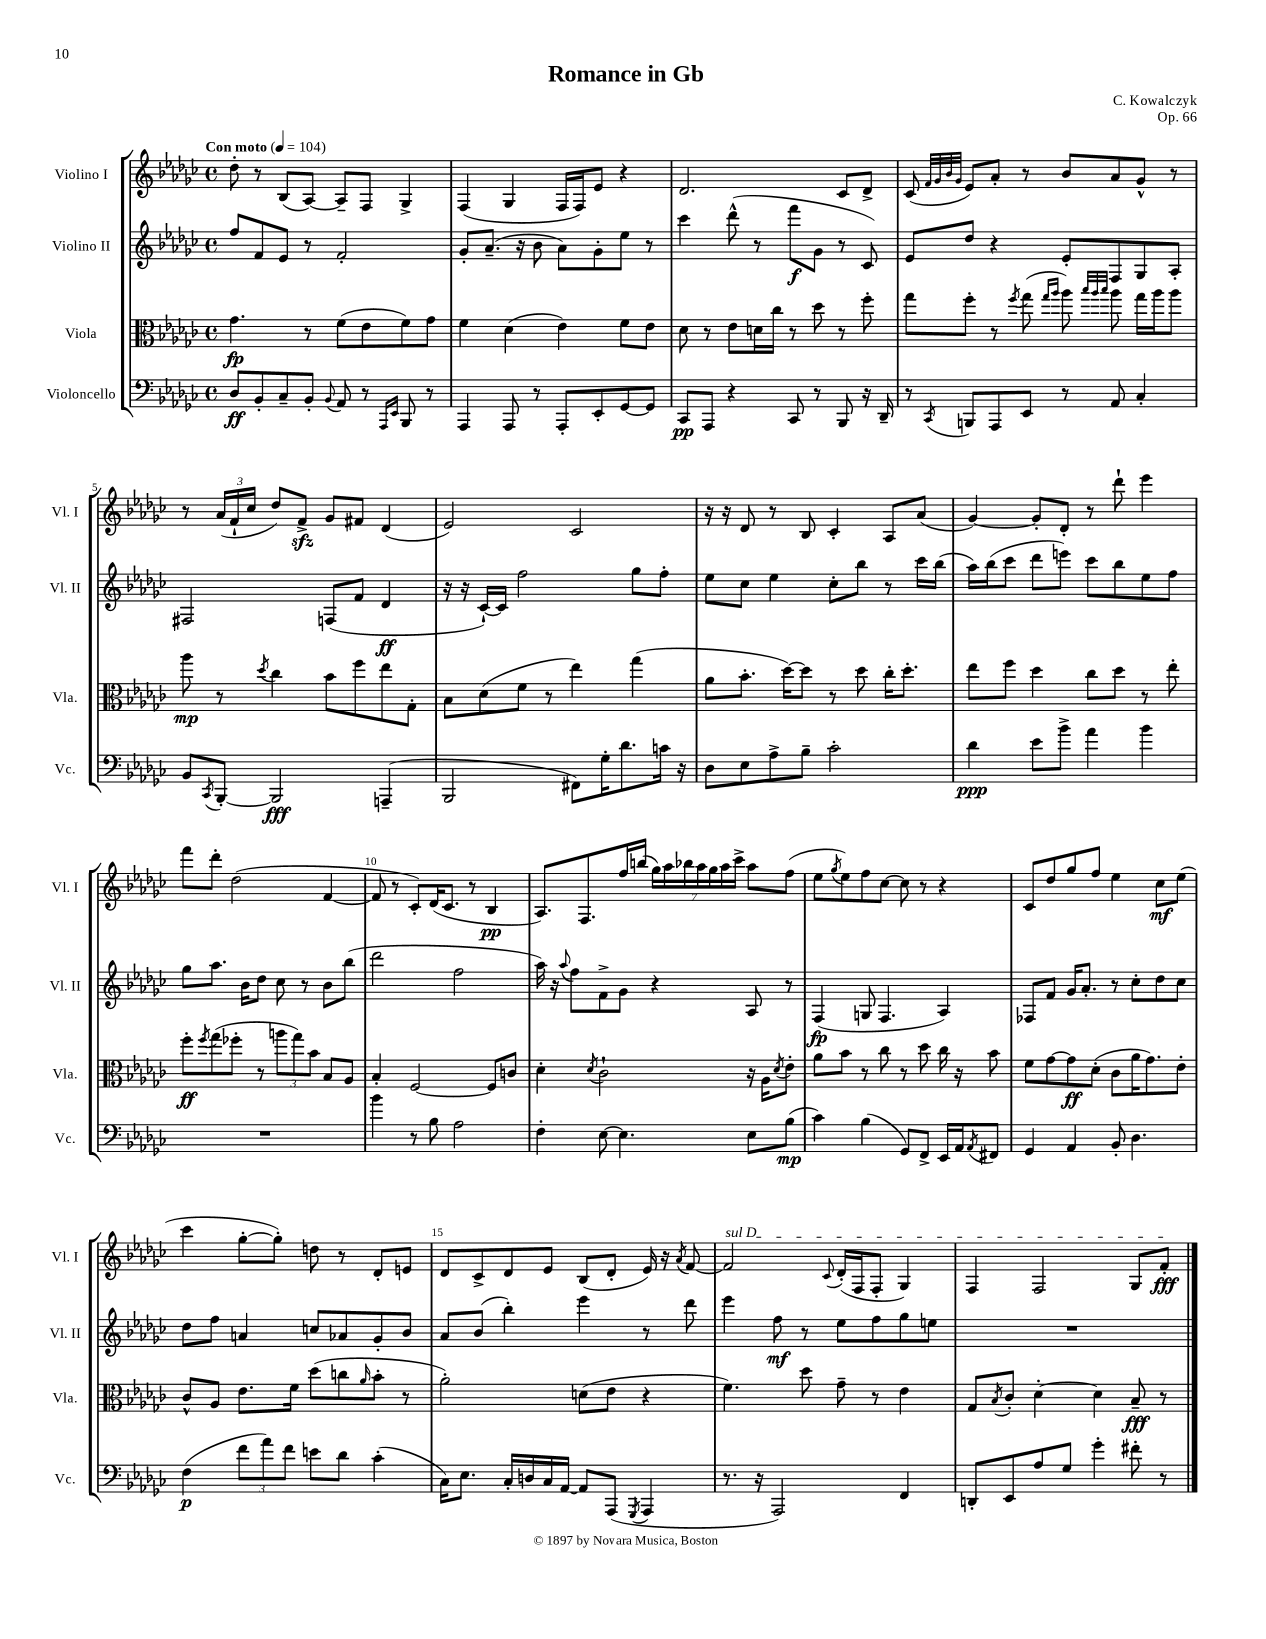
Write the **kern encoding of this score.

**kern	**kern	**kern	**kern
*staff4	*staff3	*staff2	*staff1
*clefF4	*clefC3	*clefG2	*clefG2
*k[b-e-a-d-g-c-]	*k[b-e-a-d-g-c-]	*k[b-e-a-d-g-c-]	*k[b-e-a-d-g-c-]
*M4/4	*M4/4	*M4/4	*M4/4
*met(c)	*met(c)	*met(c)	*met(c)
*MM104	*MM104	*MM104	*MM104
8D-	4.g-	8ff	8dd-'
8BB-'	.	8f	8r
8C-~	.	8e-	(8B-
8BB-'	8r	8r	[8A-)
8qqBB-	.	.	.
8AA-	(8f	2f'	8A-~]
8r	8e-	.	8F
16qqAAA-	.	.	.
16qqEE-	.	.	.
8BBB-	8f)	.	4G-^
8r	8g-	.	.
=	=	=	=
4AAA-	4f	8g-'	(4F
.	.	(8.a-~	.
8AAA-	(4d-	.	4G-
.	.	16r	.
8r	.	8b-	.
8AAA-'	4e-)	8a-)	16F
.	.	.	16F)
8EE-'	.	8g-'	8e-
[8GG-	8f	8ee-	4r
8GG-]	8e-	8r	.
=	=	=	=
8CC-	8d-	4ccc-	2.d-
8AAA-	8r	.	.
4r	8e-	(8ddd-^^	.
.	16d	8r	.
.	16cc-	.	.
8CC-	8r	8fff	.
8r	8dd-	8g-	.
8BBB-	8r	8r	8c-
16r	8ff'	8c-)	8d-^
16DD-~	.	.	.
=	=	=	=
8r	8gg-	8e-	(8c-
.	.	.	32qqf
.	.	.	32qqg-
.	.	.	32qqb-
8qCC-	.	.	32qqg-
8BBB	8ff'	8dd-	8e-)
8AAA-	8r	4r	8a-'
.	8qff	.	.
8EE-	(8gg-	.	8r
.	16qqgg-	.	.
.	16qqaa-	.	.
8r	8aa-)	8e-'	8b-
.	32qqbb-	.	.
.	32qqaa-	.	.
.	32qqbb-	.	.
8AA-	8aa-	8F	8a-
4C-'	16gg-	8G-	8g-^^
.	16aa-	.	.
.	8aa-	8A-'	8r
=	=	=	=
8BB-	8aa-	2F#	8r
8qCC-	.	.	.
[8BBB-'	8r	.	(24a-
.	.	.	24f`
.	.	.	24cc-
.	8qdd-	.	.
2BBB-]	4cc-	.	8dd-)
.	.	.	8f^
.	8b-	(8F	8g-
.	8ff	8f	8f#
(4AAA~	8ee-	4d-	(4d-
.	8G-'	.	.
=	=	=	=
2BBB-	8B-	16r	2e-)
.	.	16r	.
.	(8d-	[16c-`)	.
.	.	16c-]	.
.	8f	2ff	.
.	8r	.	.
8FF#)	4ee-)	.	2c-
16G-'	.	.	.
8.d-	.	.	.
.	(4gg-	8gg-	.
16c	.	8ff'	.
16r	.	.	.
=	=	=	=
8D-	8a-	8ee-	16r
.	.	.	16r
8E-	8.b-'	8cc-	8d-
8A-^	.	4ee-	8r
.	[16dd-)	.	.
8B-~	8dd-]	.	8B-
2c-'	8r	8cc-'	4c-'
.	8dd-	8bb-	.
.	16cc-'	8r	8A-
.	8.dd-'	.	.
.	.	16ccc-	(8a-
.	.	(16bb-	.
=	=	=	=
4d-	8ee-	16aa-)	[4g-)
.	.	(16bb-	.
.	8ff	8ccc-	.
8e-	4dd-	8ddd-	8g-']
8b-^	.	8eee)	8d-'
4a-	8cc-	8ccc-	8r
.	8dd-	8bb-	8ddd-`
4b-	8r	8ee-	4eee-
.	8ee-'	8ff	.
=	=	=	=
1r	8ff'	8gg-	8fff
.	8qff	.	.
.	(8gg-	8.aa-	8ddd-'
.	8ff-'	.	(2dd-
.	.	16b-	.
.	8r	8dd-	.
.	12aa	8cc-	.
.	12gg-)	.	.
.	.	8r	.
.	12b-	.	.
.	8B-	8b-	[4f
.	8A-	(8bb-	.
=	=	=	=
4b-	4B-'	2ddd-	8f]
.	.	.	8r
8r	[2F	.	8c-')
8B-	.	.	(16d-
.	.	.	8.c-
2A-	.	2ff	.
.	.	.	8r
.	8F]	.	4B-
.	8c	.	.
=	=	=	=
4F'	4d-'	16aa-)	8.A-)
.	.	16r	.
.	.	8qqaa-	.
.	.	8ff	.
.	.	.	8.F
.	8qd-	.	.
[8E-	2c-`	8f^	.
4.E-]	.	8g-	16ff
.	.	.	(16bb
.	.	4r	28gg-)
.	.	.	28aa-
.	.	.	28bb-
.	.	.	28aa-
.	.	.	28gg-
.	.	.	28aa-
.	.	.	28ccc-^
8E-	16r	8A-	8aa-
.	16A-	.	.
.	8qd-	.	.
(8B-	8e-'	8r	(8ff
=	=	=	=
4c-)	8a-	(4F	8ee-
.	.	.	8qgg-
.	8b-	.	8ee-)
(4B-	8r	8G	8ff
.	8cc-	4.F	[8cc-
8GG-)	8r	.	8cc-]
8FF^	8dd-	.	8r
16EE-	16cc-	4A-)	4r
16AA-	16r	.	.
8qAA-	.	.	.
8FF#	8b-	.	.
=	=	=	=
4GG-	8f	8F-	8c-
.	[8g-	8f	8dd-
4AA-	8g-]	16g-	8gg-
.	.	8.a-'	.
.	(8d-'	.	8ff
8BB-'	8c-	8r	4ee-
4.D-	16a-	8cc-'	.
.	8.g-)	.	.
.	.	8dd-	8cc-
.	8e-'	8cc-	(8ee-
=	=	=	=
(4F	8c-^^	8dd-	4ccc-
.	8A-	8ff	.
12f	8.e-	4a	[8gg-'
12a-)	.	.	.
.	.	.	8gg-'])
12f	.	.	.
.	16f	.	.
8e	(8dd-	8cc	8dd
8d-	8cc	8a-	8r
.	16qqa-	.	.
(4c-'	8b-'	8g-'	8d-'
.	8r	8b-	8e
=	=	=	=
16C-)	2a-')	8a-	8d-
8.E-	.	.	.
.	.	(8b-	8c-^
16C-'	.	4bb-')	8d-
16D	.	.	.
16C-	.	.	8e-
[16AA-	.	.	.
8AA-]	(8d	4eee-	(8B-
(8AAA-	8e-	.	8d-'
8qGGG-	.	.	.
4AAA-	4r	8r	16e-)
.	.	.	16r
.	.	.	8qa-
.	.	8ddd-	[8f
=	=	=	=
8.r	4.f)	4eee-	2f]
16r	.	.	.
2AAA-)	.	8ff	.
.	8dd-	8r	.
.	.	.	8qqc-
.	8g-~	8ee-	(16d-'
.	.	.	16F
.	8r	8ff	8F'
4FF	4e-	8gg-	4G-)
.	.	8ee	.
=	=	=	=
8DD'	8G-	1r	4F
.	8qB-	.	.
8EE-	8c-'	.	.
8A-	[4d-'	.	2F
8G-	.	.	.
4g-'	4d-]	.	.
8f#'	8B-~	.	8G-
8r	8r	.	8f'
==	==	==	==
*-	*-	*-	*-
